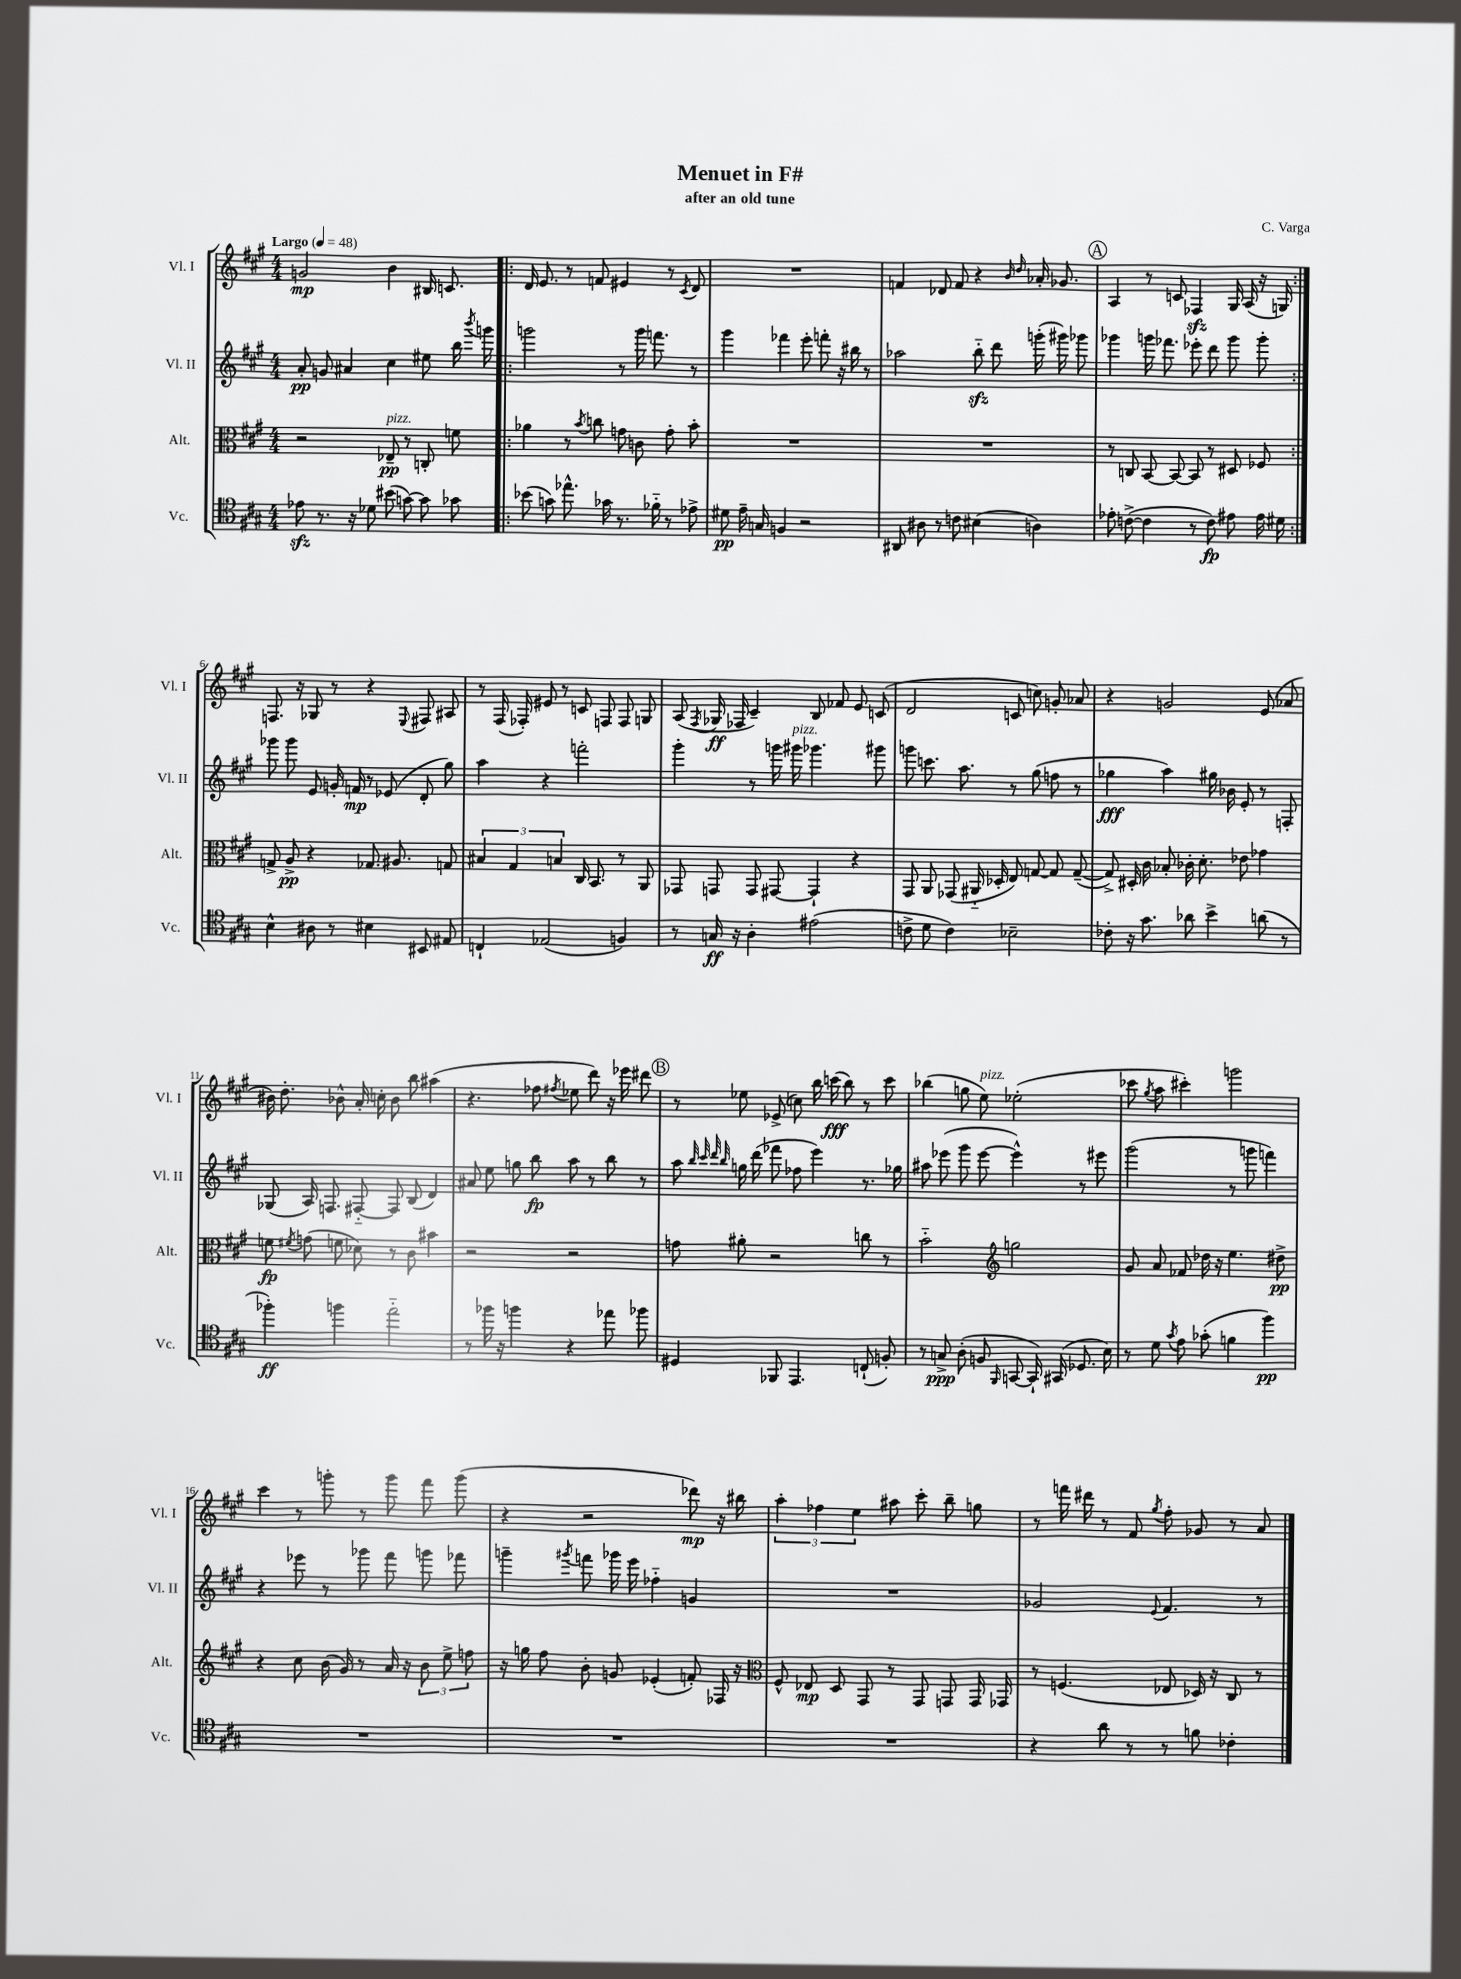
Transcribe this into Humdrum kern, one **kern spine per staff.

**kern	**kern	**kern	**kern
*staff4	*staff3	*staff2	*staff1
*clefC4	*clefC3	*clefG2	*clefG2
*k[f#c#g#]	*k[f#c#g#]	*k[f#c#g#]	*k[f#c#g#]
*M4/4	*M4/4	*M4/4	*M4/4
*MM48	*MM48	*MM48	*MM48
8e-\	2r	8a'/	2g/
8.r	.	8g/	.
.	.	4a#/	.
16r	.	.	.
8d-\	.	.	.
(8b#\	8E-~/	4cc#\	4b\
[8g\)	8r	.	.
8g\]	8C'/	8ee#\	16B#/
.	.	.	8.c/
8g-\	8f\	16bb\	.
.	.	8qbbb/	.
.	.	16ggg\	.
=!|:	=!|:	=!|:	=!|:
(8b-\	4a-\	2ggg\	16d/
.	.	.	8.e/
8g\)	.	.	.
8.ee-^^\	8r	.	8r
.	8qb/	.	.
.	8cc\	.	8f/
16g-\	.	.	.
8.r	8g\	8r	4e#/
.	8c\	16ggg\	.
16f-'~\	.	8.fff\	.
8r	8g'\	.	8r
.	.	.	8qc#/
8e-^\	8b'\	8r	8d/
=	=	=	=
8d#\	1r	4ggg#\	1r
16e~\	.	.	.
16G/	.	.	.
4F/	.	4fff-\	.
2r	.	8eee'\	.
.	.	8fff'\	.
.	.	16r	.
.	.	16bb#\	.
.	.	8r	.
=	=	=	=
8AA#/	1r	2aa-\	4f/
8A#\	.	.	.
8r	.	.	8d-/
8c\	.	.	8f/
(4B#\	.	8bb'~\	4r
.	.	8ddd\	.
.	.	.	16qqb/
.	.	.	16qqdd/
4A\)	.	(16ggg'\	16a-'/
.	.	16ggg#\)	8.g-/
.	.	8ggg-\	.
=	=	=	=
8e-'\	8r	4ggg-\	4A/
([8c^\	8C/	.	.
4c\]	[8BB/	16ggg\	8r
.	.	8.fff-\	.
.	8BB/_	.	8c/
8r	8BB/]	8eee-'\	4F-/
8c\)	8r	8ddd\	.
8e#\	8D#/	8ggg\	16G#/
.	.	.	(16A/
16e#\	8F-/	8ggg'\	16r
16d#\	.	.	16G/)
=:|!	=:|!	=:|!	=:|!
4B^^\	8G^/	8ggg-\	8.F/
.	8A^/	8ggg-\	.
.	.	.	16r
8A#\	4r	8e/	8G-/
8r	.	16g'/	8r
.	.	16f/	.
4B#\	8.G-/	8r	4r
.	.	(8e-/	.
.	8.A#/	.	.
.	.	.	8qqE/
8BB#/	.	8d'/	8F#/
8E#/	8G/	8gg#\)	8A#/
=	=	=	=
4C`/	6B#/	4aa\	8r
.	.	.	(16F#/
.	6G#/	.	.
.	.	.	16F-'/)
(2E-/	.	4r	8e#/
.	6B/	.	.
.	.	.	8r
.	16C#/	2fff'\	8c/
.	8.BB/	.	.
.	.	.	8F/
4F/)	8r	.	8F/
.	8AA/	.	8G/
=	=	=	=
8r	8GG-/	4ggg#'\	(8A/
.	.	.	8qF#/
16G/	8GG/	.	16G-/
16r	.	.	16F-/
4A'\	8GG/	8r	4c#~/)
.	[8GG#/	16ggg\	.
.	.	16ggg#\	.
(2e#\	4GG#`/]	4.ggg-\	8B/
.	.	.	8f-/
.	4r	.	8e/
.	.	8ggg#\	(8c/
=	=	=	=
8c^\	8GG#/	8ggg\	2d/
8d\	8AA/	8.ccc\	.
4c\)	(8GG-/	.	.
.	.	8.aa\	.
.	16AA#'~/	.	.
.	16D-'/	.	.
2B-~\	8E/)	8r	8c/
.	[8G/	(8gg#\	8cc\)
.	8G/]	8ff\	8g'/
.	([8G~/	8r	8a-/
=	=	=	=
8c-'\	8G^/])	4gg-\	4r
16r	16D#'/	.	.
8.g#\	16c#\	.	.
.	8B-'/	4aa\)	2g/
8a-\	16c-'\	.	.
.	8.d'\	.	.
4b^\	.	16gg#\	.
.	.	16b-\	.
.	8e-\	8e'/	.
(8a\	4g-\	8r	(8e/
8r	.	8F'/	8a-/
=	=	=	=
4ff-'\)	8f\	(8G-/	16b#\)
.	.	.	8.dd'\
.	8qf#/	.	.
.	(8g\	16A/)	.
.	.	8.F/	.
4ff\	8f\	.	8b-^^\
.	8d-\)	[8F#'~/	16a'/
.	.	.	16cc'\
2ee'~\	8r	8F#/]	8b-\
.	8c#\	(8B/	8bb\
.	4b#\	4d/)	(4aa#\
=	=	=	=
8r	2r	8a#/	4.r
16ff-\	.	8ee\	.
16r	.	.	.
4ff\	.	8gg\	.
.	.	8bb\	8ff-\
.	.	.	8qff#/
4r	2r	8aa\	8ee-\
.	.	8r	8ddd\)
8ee-\	.	8bb\	16r
.	.	.	16eee-\
8ff-\	.	8r	8ddd#\
=	=	=	=
4D#/	8g\	8aa\	8r
.	.	32qqbb/	.
.	.	32qqccc#/	.
.	.	32qqddd/	.
.	.	32qqbb/	.
.	8a#'\	16gg\	8ee-\
.	.	(16ddd\	.
8FF-/	2r	8fff-\	(8e-^/
4.EE/	.	8ff-\	8cc\)
.	.	4eee\)	16bb\
.	.	.	(16ccc\
.	.	.	8bb\)
(8C`/	8cc\	8.r	8r
8F'/)	8r	.	8ccc\
.	.	16gg-\	.
=	=	=	=
8r	2b'~\	8aa#\	(4bb-\
8G^/	.	(8eee-\	.
(8A'\	.	8ggg#\	8gg\
8F/	.	[8eee-\	8ee\)
*	*clefG2	*	*
16qqFF#/	.	.	.
[8GG/	2gg\	4eee-^^\])	(2ee-'\
16GG`/])	.	.	.
(16GG#/	.	.	.
8.D-/	.	8r	.
.	.	8eee#\	.
16B\)	.	.	.
=	=	=	=
8r	8g#/	(2ggg#\	8ccc-\
.	.	.	8qgg#/
8d\	8a/	.	8aa\
8qg#/	.	.	.
8e\	8f-/	.	4ccc#'\)
(8g-'\	16dd-\	.	.
.	16r	.	.
4f\	4.ee\	8r	2ggg\
.	.	8ggg\	.
4ff#\)	.	4fff\)	.
.	8dd#^\	.	.
=	=	=	=
1r	4r	4r	4ccc#\
.	8cc#\	8eee-\	8r
.	(16b\	8r	8ggg'\
.	16g#/)	.	.
.	8r	8ggg-\	8r
.	16a/	8fff#\	8ggg\
.	16r	.	.
.	12b\	8ggg\	8fff#\
.	12ee^\	.	.
.	.	8fff-\	(8ggg\
.	12ff\	.	.
=	=	=	=
1r	16r	4ggg~\	4r
.	16gg\	.	.
.	8ff#\	.	.
.	.	8qggg#/	.
.	8b'\	8fff\	2r
.	8g/	16ggg-\	.
.	.	16eee\	.
.	(4e-'/	4ff-'~\	.
.	8f'/)	4g/	8ddd-\)
.	16F-/	.	16r
.	16r	.	16bb#\
=	=	=	=
*	*clefC3	*	*
1r	8F#^^/	1r	6aa'\
.	8E-/	.	.
.	.	.	6ff-\
.	8D/	.	.
.	.	.	6ee\
.	8GG#/	.	.
.	8r	.	8aa#\
.	8GG#/	.	8ccc#'\
.	8GG/	.	8bb~\
.	16GG/	.	8gg\
.	16GG-/	.	.
=	=	=	=
4r	8r	2g-/	8r
.	(4.F/	.	16fff\
.	.	.	16ddd#\
8a\	.	.	8r
8r	.	.	8f#/
.	.	8qqe/	8qgg#/
8r	8E-/	4.f#/	8ff#'\
8f\	16D-/)	.	8g-/
.	16r	.	.
4c-'\	8C#/	.	8r
.	8r	8r	8a/
==	==	==	==
*-	*-	*-	*-
